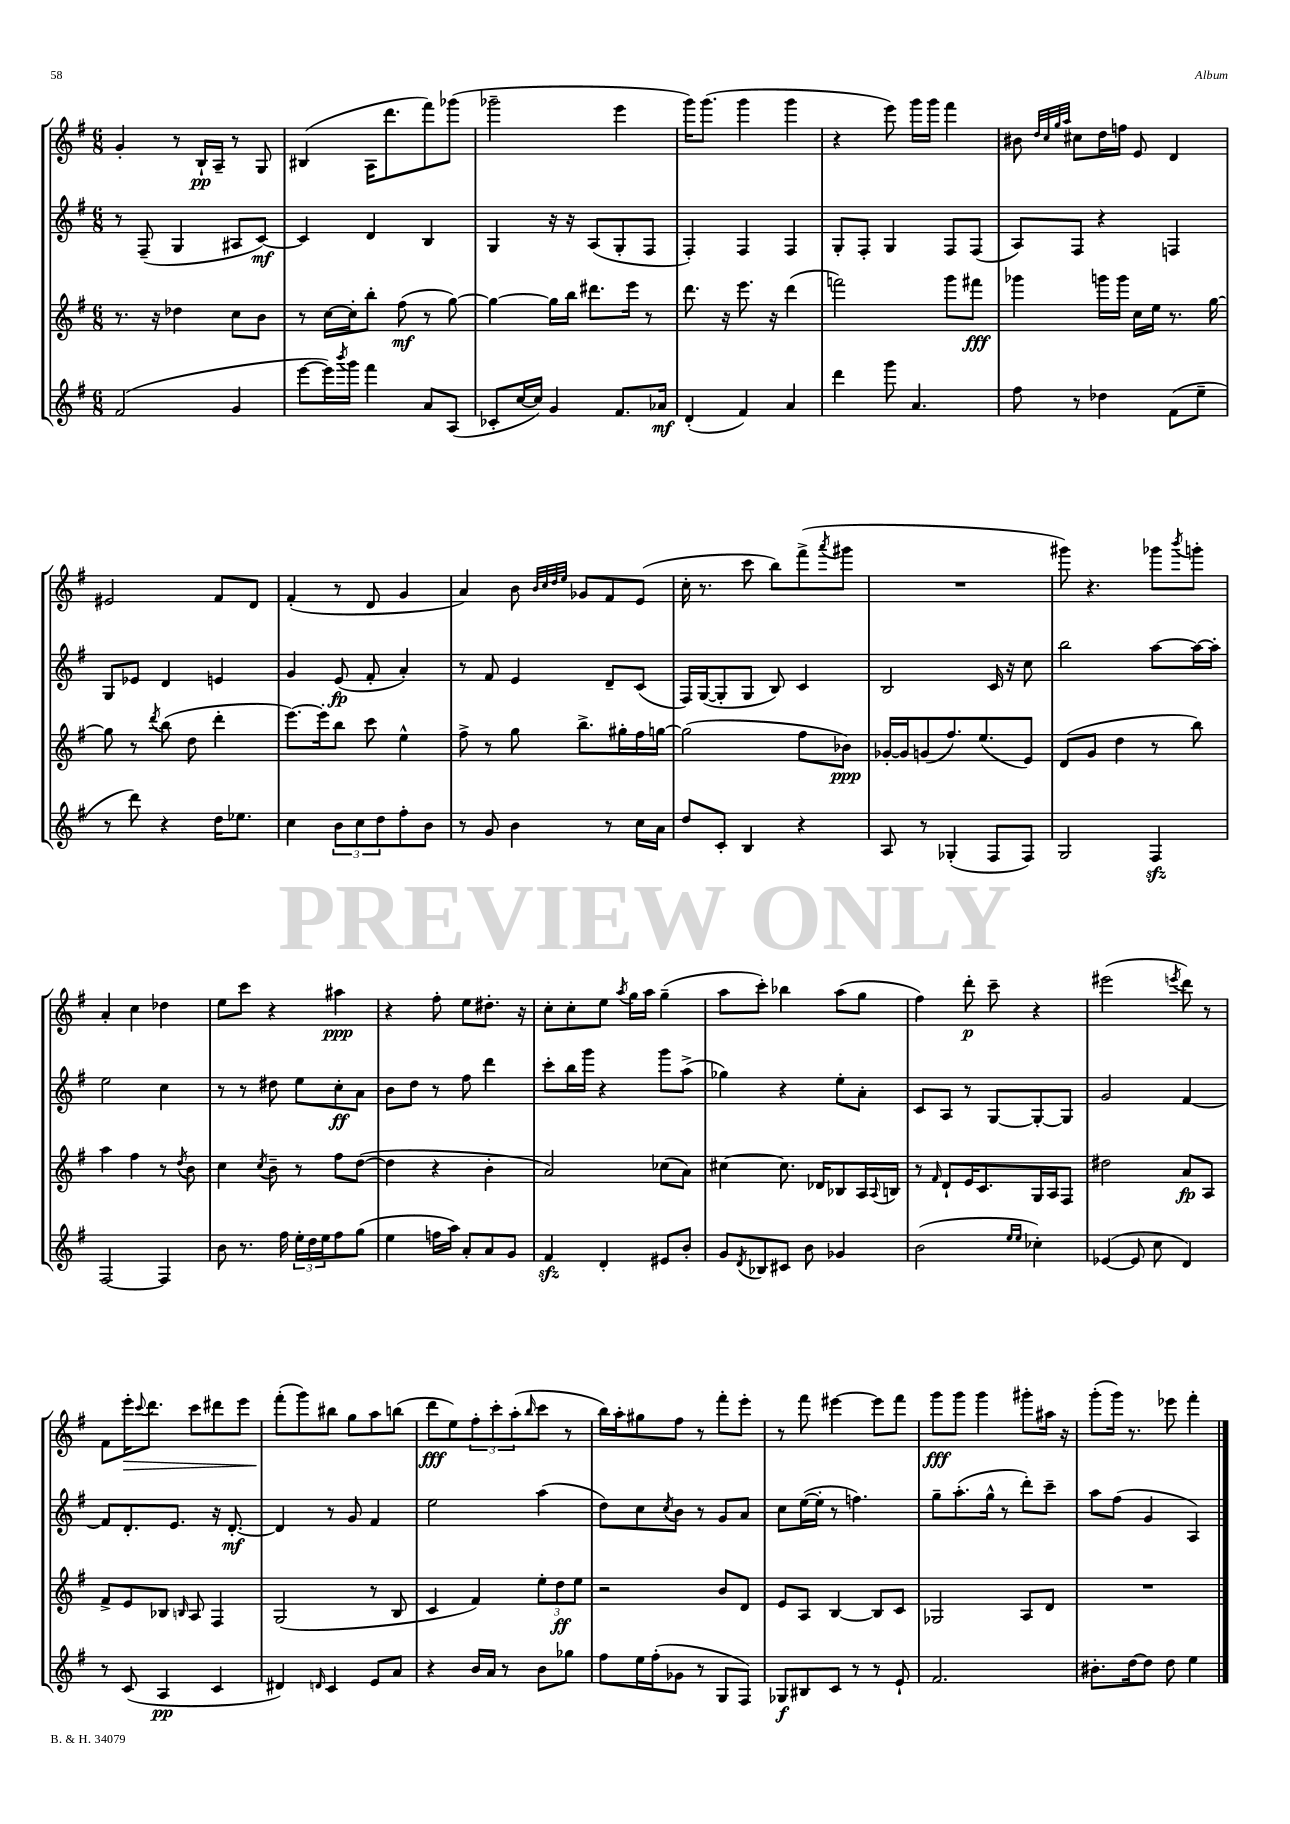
<<
\new StaffGroup <<
\new Staff = "s0" {
    \clef treble \key g \major \numericTimeSignature \time 6/8
    g'4-. r8 b16-!\pp a16-- r8 g8 |
    bis4( a16 d'''8. fis'''8) ges'''8( |
    ges'''2-- e'''4 |
    g'''16) g'''8.( g'''4 g'''4 |
    r4 e'''8) g'''16 g'''16 fis'''4 |
    bis'8 \grace { d''32 c''32 g''32 a''32 } cis''8 d''16 f''16 e'8 d'4 |
    eis'2 fis'8 d'8 |
    fis'4-.( r8 d'8 g'4 |
    a'4) b'8 \grace { b'32 c''32 d''32 e''32 } ges'8 fis'8 e'8( |
    c''16-. r8. c'''8 b''8) fis'''8->( \acciaccatura { a'''8 } gis'''8 |
    R2. |
    gis'''8) r4. ges'''8 \acciaccatura { b'''8 } g'''8-. |
    a'4-. c''4 des''4 |
    e''8 c'''8 r4 ais''4\ppp |
    r4 fis''8-. e''8 dis''8.-. r16 |
    c''8-. c''8-. e''8 \acciaccatura { a''8 } g''16 a''16 g''4--( |
    a''8 c'''8-.) bes''4 a''8( g''8 |
    fis''4) d'''8-.\p c'''8-- r4 |
    eis'''2( \acciaccatura { e'''8 } d'''8) r8 |
    fis'8 e'''16-.\> \appoggiatura { c'''8 } d'''8. c'''8 dis'''8 e'''8 |
    fis'''8-.\!( g'''8) bis''8 g''8 a''8 b''8( |
    d'''8\fff e''8) \tuplet 3/2 { fis''8-. c'''8-. a''8-.( } \grace { b''16 } c'''8 r8 |
    b''16) a''16-. gis''8 fis''8 r8 fis'''8-. e'''8-. |
    r8 fis'''8 eis'''4~ eis'''8 fis'''8 |
    g'''8\fff g'''8 g'''4 gis'''8-. ais''16 r16 |
    g'''8-.( g'''16) r8. ees'''8 fis'''4-. \bar "|." |
}
\new Staff = "s1" {
    \clef treble \key g \major \numericTimeSignature \time 6/8
    r8 fis8--( g4 ais8 c'8~\mf) |
    c'4 d'4 b4 |
    g4 r16 r16 a8( g8-. fis8 |
    fis4-.) fis4 fis4 |
    g8-. fis8-. g4 fis8 fis8( |
    a8) fis8 r4 f4 |
    g8 ees'8 d'4 e'4 |
    g'4 e'8\fp( fis'8-. a'4-.) |
    r8 fis'8 e'4 d'8-- c'8( |
    fis16) g16~( g8-. g8 b8) c'4 |
    b2 c'16 r16 c''8 |
    b''2 a''8~ a''16~ a''16-. |
    e''2 c''4 |
    r8 r8 dis''8 e''8 c''8-.\ff a'8 |
    b'8 d''8 r8 fis''8 d'''4 |
    c'''8-. b''16 g'''16 r4 g'''8 a''8->( |
    ges''4) r4 e''8-. a'8-. |
    c'8 a8 r8 g8~ g8~-. g8 |
    g'2 fis'4~ |
    fis'8 d'8.-. e'8. r16 d'8.~-.\mf |
    d'4 r8 g'8 fis'4 |
    e''2 a''4( |
    d''8) c''8 \acciaccatura { c''8 } b'8 r8 g'8 a'8 |
    c''8 e''16~( e''16-. r8 f''4.) |
    g''8-- a''8.-.( g''16-^ r8 d'''8-.) c'''8-- |
    a''8 fis''8( g'4 a4) \bar "|." |
}
\new Staff = "s2" {
    \clef treble \key g \major \numericTimeSignature \time 6/8
    r8. r16 des''4 c''8 b'8 |
    r8 c''16~ c''16-. b''8-. fis''8\mf( r8 g''8~) |
    g''4~ g''16 b''16 dis'''8. e'''16 r8 |
    d'''8. r16 e'''8. r16 d'''4( |
    f'''2) g'''8 fis'''8\fff |
    ges'''4 g'''16 g'''16 c''16 e''16 r8. g''16~ |
    g''8 r8 \acciaccatura { d'''8 } b''8( d''8 d'''4-. |
    e'''8.~) e'''16-. b''8 c'''8 e''4-^ |
    fis''8-> r8 g''8 b''8.-> gis''16-. fis''16 g''16~ |
    g''2( fis''8 bes'8\ppp) |
    ges'16~-. ges'16 g'8( fis''8.) e''8.( e'8) |
    d'8( g'8 d''4 r8 b''8) |
    a''4 fis''4 r8 \acciaccatura { d''8 } b'8 |
    c''4 \acciaccatura { c''8 } b'8-- r8 fis''8 d''8~( |
    d''4 r4 b'4-. |
    a'2) ces''8( a'8) |
    cis''4~ cis''8. des'16 bes8 a16 \appoggiatura { a8 } b16 |
    r8 \grace { fis'16 } d'8-! e'16 c'8. g16 a16 fis8 |
    dis''2 a'8\fp a8 |
    fis'8-> e'8 bes8 \grace { b16 } a8 fis4 |
    g2( r8 b8 |
    c'4 fis'4) \tuplet 3/2 { e''8-. d''8\ff e''8 } |
    r2 b'8 d'8 |
    e'8 a8 b4~ b8 c'8 |
    ges2 a8 d'8 |
    R2. \bar "|." |
}
\new Staff = "s3" {
    \clef treble \key g \major \numericTimeSignature \time 6/8
    fis'2( g'4 |
    e'''8~ e'''16) \acciaccatura { b'''8 } g'''16 fis'''4 a'8 a8( |
    ces'8-. c''16~ c''16) g'4 fis'8. aes'16\mf |
    d'4-.( fis'4) a'4 |
    d'''4 g'''8 a'4. |
    fis''8 r8 des''4 fis'8( e''8-- |
    r8 d'''8) r4 d''16 ees''8. |
    c''4 \tuplet 3/2 { b'8 c''8 d''8 } fis''8-. b'8 |
    r8 g'8 b'4 r8 c''16 a'16 |
    d''8 c'8-. b4 r4 |
    a8 r8 ges4-.( fis8 fis8) |
    g2 fis4\sfz |
    fis2~ fis4 |
    b'8 r8. fis''16 \tuplet 3/2 { e''16-. d''16 e''16 } fis''8 g''8( |
    e''4 f''16 a''16) a'8-. a'8 g'8 |
    fis'4\sfz d'4-. eis'8 b'8-. |
    g'8 \acciaccatura { d'8 } bes8 cis'8 b'8 ges'4 |
    b'2( \grace { e''16 e''16 } ces''4-.) |
    ees'4~( ees'8 c''8 d'4) |
    r8 c'8( a4\pp c'4 |
    dis'4) \grace { d'16 } c'4 e'8 a'8 |
    r4 b'16 a'16 r8 b'8 ges''8 |
    fis''8 e''16 fis''16-.( ges'8 r8 g8 fis8) |
    ges8\f bis8 c'8 r8 r8 e'8-! |
    fis'2. |
    bis'8.-. d''16~ d''8 d''8 e''4 \bar "|." |
}
>>
>>
\layout { \context { \Score \remove "Bar_number_engraver" } }
